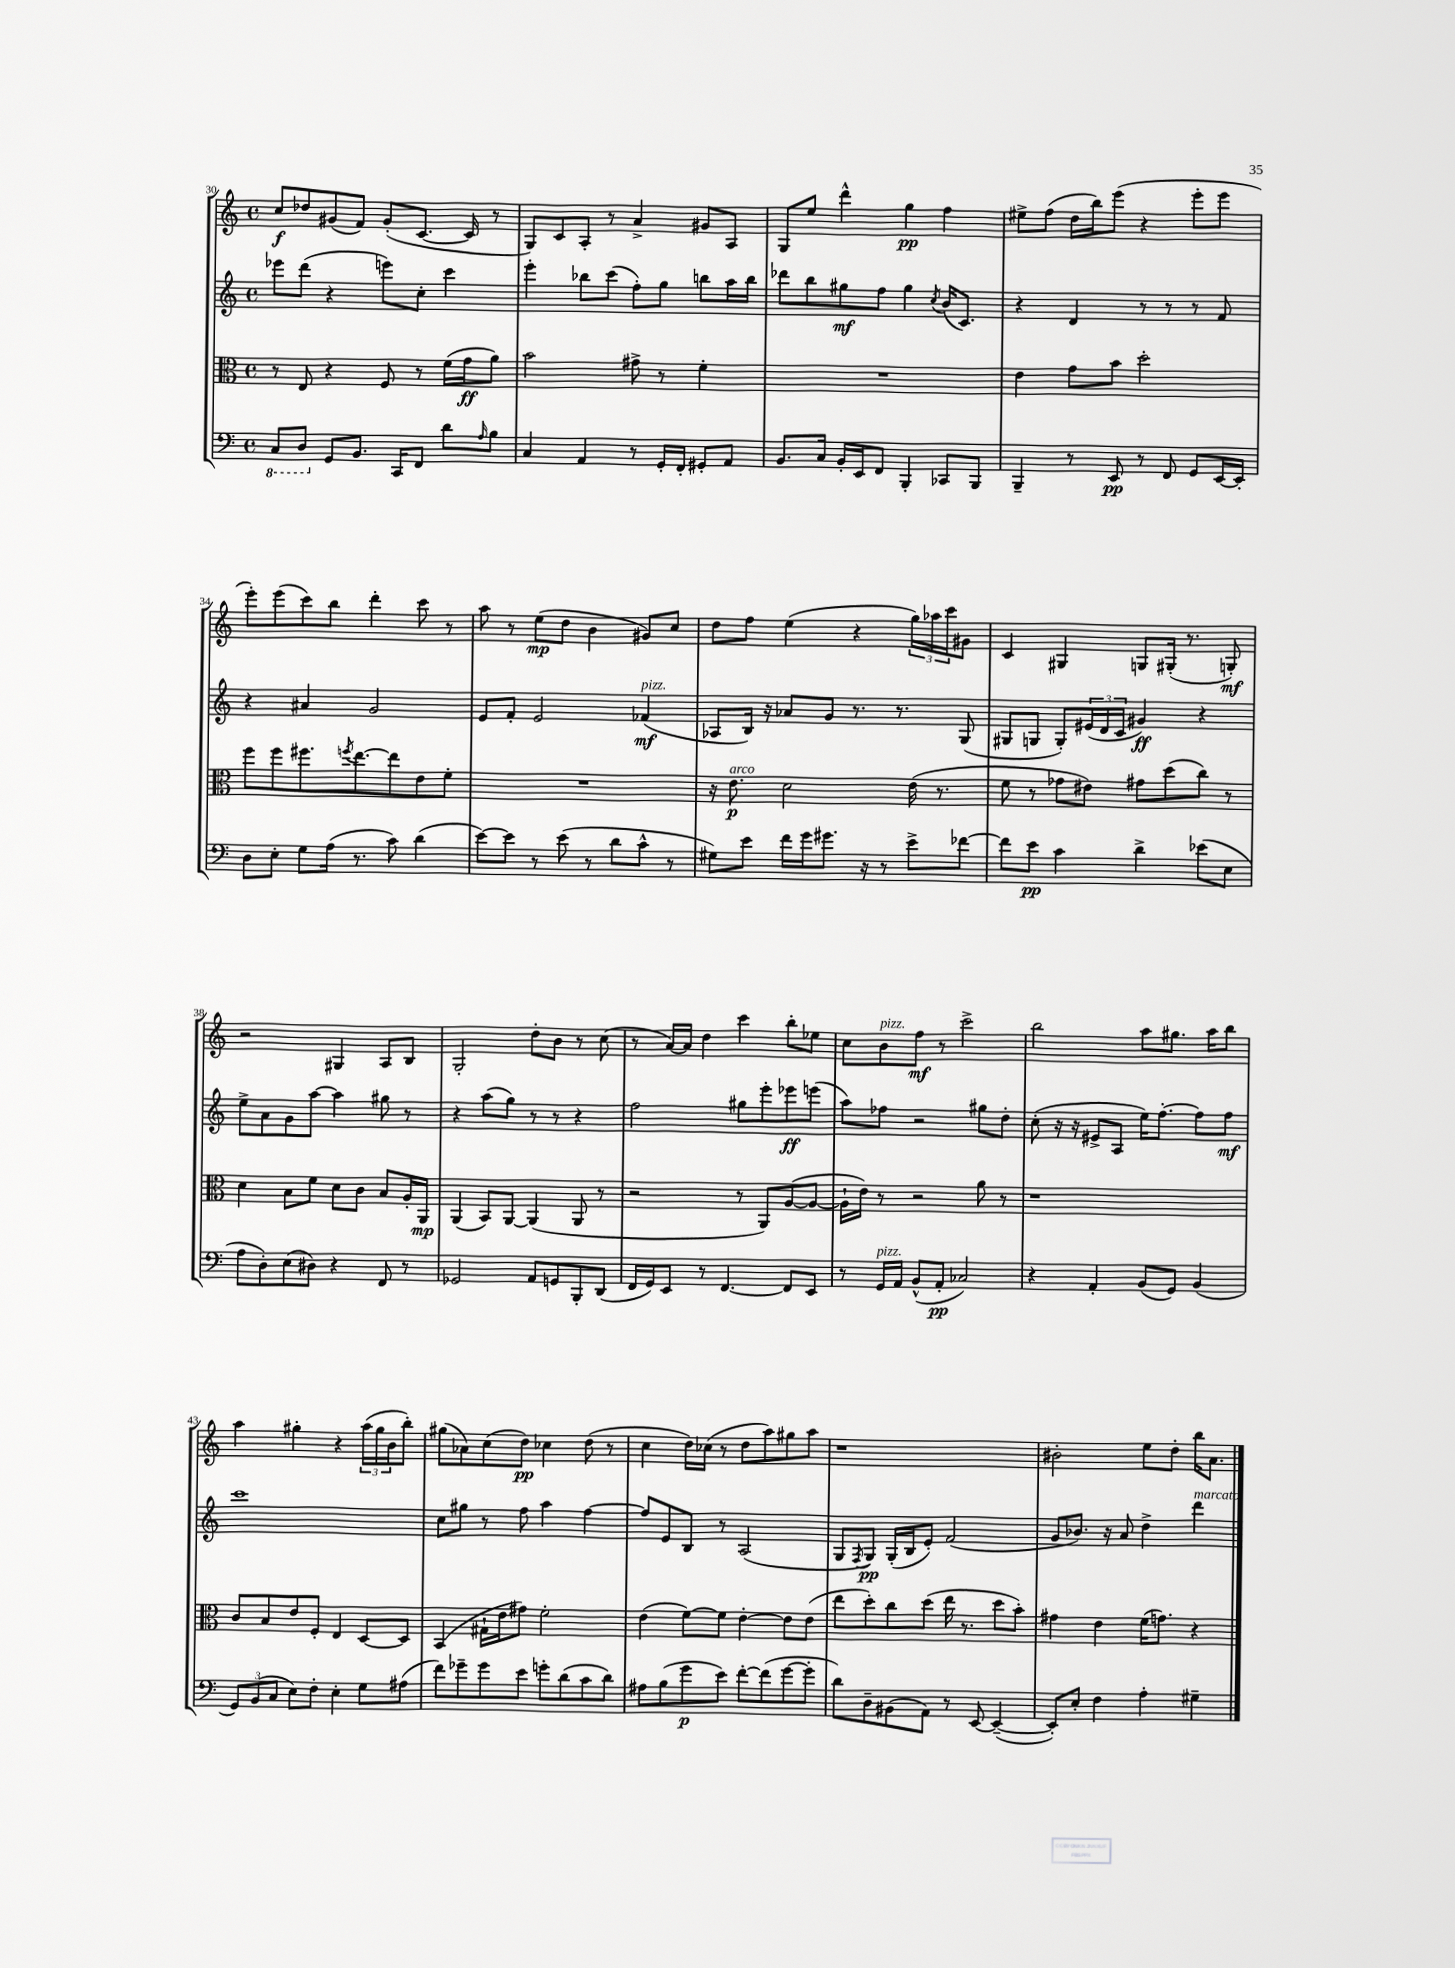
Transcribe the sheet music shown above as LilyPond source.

<<
\new StaffGroup <<
\new Staff = "s0" {
    \clef treble \key c \major \defaultTimeSignature \time 4/4
    c''8\f des''8 gis'8( f'8) gis'8-.( c'8.~ c'16 r8 |
    g8) c'8 a8-. r8 a'4-> gis'8 a8 |
    g8 e''8 d'''4-^ g''4\pp f''4 |
    eis''8-> f''8( d''16 b''16) e'''8( r4 e'''8-. e'''8 |
    e'''8-.) e'''8( c'''8) b''8 d'''4-. c'''8 r8 |
    a''8 r8 e''8\mp( d''8 b'4 gis'8) c''8 |
    d''8 f''8 e''4( r4 \tuplet 3/2 { g''16) aes''16 c'''16 } gis'8 |
    c'4 gis4 g8 gis16-.( r8. g8-.\mf) |
    r2 gis4 a8 b8 |
    g2-. d''8-. b'8 r8 c''8( |
    r8 a'16~) a'16 d''4 c'''4 b''8-. ees''8 |
    c''8 b'8^\markup { \italic "pizz." } f''8\mf r8 c'''2-> |
    b''2 a''8 gis''8. a''16 b''8 |
    a''4 gis''4-. r4 \tuplet 3/2 { a''16( gis''16 b'16 } b''8-.) |
    gis''8( aes'8) c''8( d''8\pp) ces''4 d''8( r8 |
    c''4 d''16) ces''16( r8 d''8 a''8) gis''8 a''8 |
    r1 |
    bis'2-. e''8 d''8-. b''16 a'8. \bar "|." |
}
\new Staff = "s1" {
    \clef treble \key c \major \defaultTimeSignature \time 4/4
    ees'''8 d'''8( r4 e'''8) c''8-. c'''4 |
    e'''4-. bes''8 c'''8( f''8-.) g''8 b''8 a''16 b''16 |
    des'''8 b''8 gis''8\mf f''8 gis''4 \acciaccatura { c''8 } b'16( c'8.) |
    r4 d'4 r8 r8 r8 f'8 |
    r4 ais'4 g'2 |
    e'8 f'8-. e'2 fes'4\mf^\markup { \italic "pizz." }( |
    aes8 b16) r16 aes'8 g'8 r8. r8. g8( |
    gis8 g8 g8-.) \tuplet 3/2 { eis'16( d'16 c'16 } gis'4\ff) r4 |
    e''8-> a'8 g'8 a''8~ a''4 gis''8 r8 |
    r4 a''8( g''8) r8 r8 r4 |
    f''2 gis''8 e'''8-. ees'''8\ff e'''8( |
    a''8) fes''8 r2 gis''8 d''8-. |
    c''8-.( r16 r16 eis'8-> a8 e''16) f''8.~-. f''8 f''8\mf |
    c'''1 |
    c''8 gis''8 r8 f''8 a''4 f''4~ |
    f''8 e'8 b8 r8 a2( |
    g8 \acciaccatura { f8 } g8\pp) g16-.( b16 e'8-.) f'2( |
    g'8 bes'8.) r16 a'8 d''4-> d'''4^\markup { \italic "marcato" } \bar "|." |
}
\new Staff = "s2" {
    \clef alto \key c \major \defaultTimeSignature \time 4/4
    r8 e8 r4 f8 r8 f'16( g'16\ff a'8) |
    b'2 gis'8-> r8 f'4-. |
    R1 |
    e'4 g'8 b'8 d''2-. |
    f''8 f''8 fis''8. \acciaccatura { f''8 } e''8.~ e''8 e'8 f'8-. |
    R1 |
    r16 e'8.\p^\markup { \italic "arco" } d'2 e'16( r8. |
    f'8 r8 ges'8 eis'8) gis'8 d''8( c''8) r8 |
    d'4 b8 f'8 d'8 c'8 b8 a16-. a,16\mp |
    a,4( b,8) a,8~ a,4( a,8 r8 |
    r2 r8 a,8) a8~( a8~ |
    a16-! e'16) r8 r2 a'8 r8 |
    r1 |
    c'8 b8 e'8 f8-. e4 d8~ d8 |
    b,4( gis16-! e'16 gis'8) f'2-. |
    e'4( f'8~) f'8 e'4~-. e'8 e'8( |
    e''8 d''8-.) c''8 d''8( e''16 r8. d''8 b'8-.) |
    gis'4 e'4 f'16( g'8.) r4 \bar "|." |
}
\new Staff = "s3" {
    \clef bass \key c \major \defaultTimeSignature \time 4/4
    \ottava #-1 c,8 d,8 \ottava #0 g,8 b,8. c,16 f,8 d'8 \grace { a16 } b8 |
    c4 a,4 r8 g,16-. f,16-. gis,8-. a,8 |
    b,8. c16 b,16-. e,16 f,8 b,,4-. ces,8 b,,8 |
    b,,4-- r8 e,8\pp r8 f,8 g,8 e,16~ e,16-. |
    d8 e8-. g8 a16( r8. c'8) d'4( |
    e'8~) e'8 r8 e'8( r8 d'8 c'8-^ r8 |
    gis8) e'8 f'16 g'16 gis'8. r16 r8 e'8-> fes'8~ |
    fes'8 e'8\pp c'4 d'4-> ees'8( e8 |
    a8 d8-.) e8( dis8) r4 f,8 r8 |
    ges,2 a,8 g,8 b,,8-. d,8( |
    f,16 g,16) e,8 r8 f,4.~ f,8 e,8 |
    r8 g,16^\markup { \italic "pizz." } a,16 b,8-^( a,8-.\pp ces2) |
    r4 a,4-. b,8( g,8) b,4( |
    \tuplet 3/2 { g,8) b,8( c8 } e8) f8-. e4-. g8 ais8( |
    f'8) ges'8-- ges'8 e'8 g'8-. d'8( c'8 d'8) |
    ais8 b8( g'8\p e'8) f'8~-. f'8( g'8~ g'8-. |
    d'8) d8-- bis,8( a,8) r8 e,8~ e,4~--( |
    e,8-.) e8-. f4 a4-. gis4-- \bar "|." |
}
>>
>>
\layout { \context { \Score currentBarNumber = #30 } }
